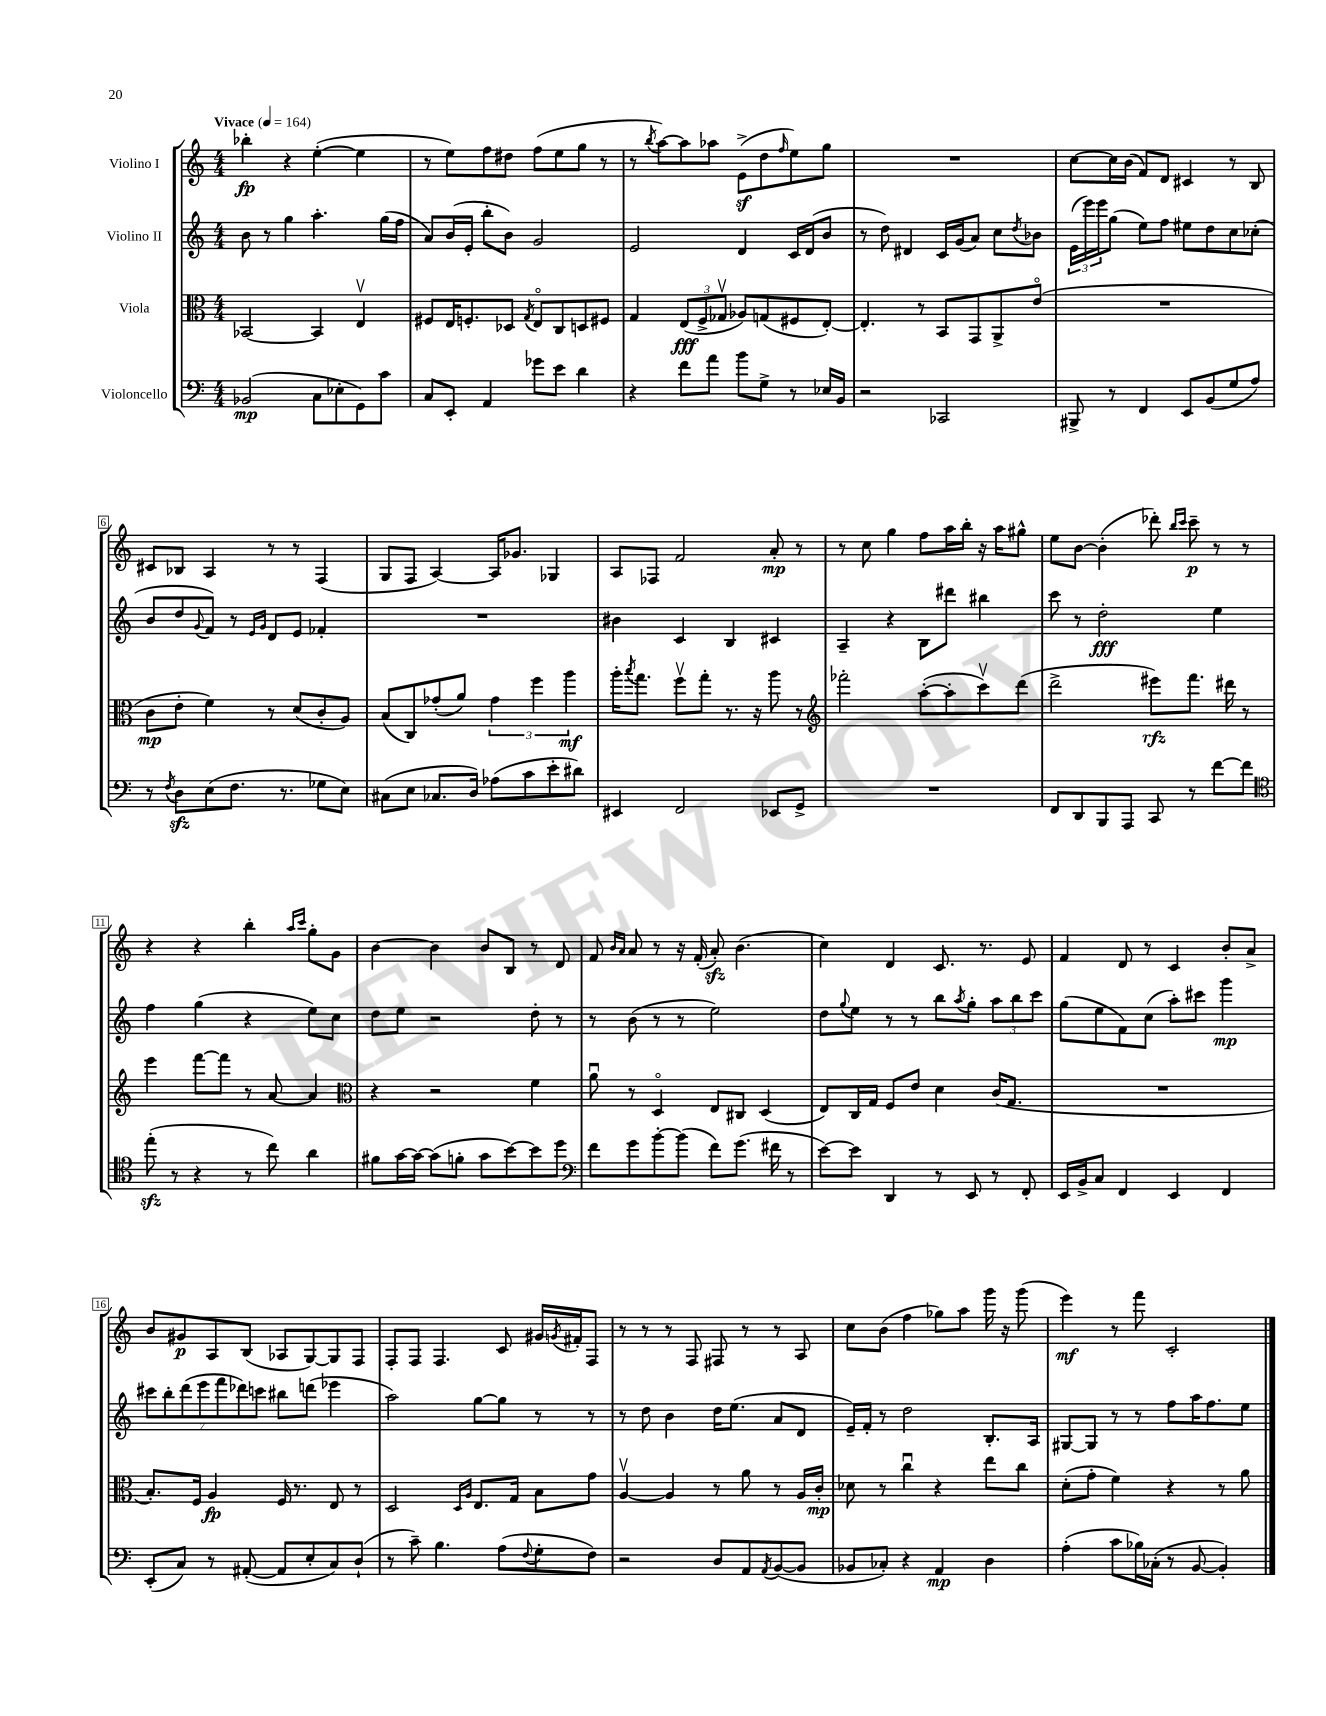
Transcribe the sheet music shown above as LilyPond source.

<<
\new StaffGroup <<
\new Staff = "s0" \with { instrumentName = "Violino I" } {
    \clef treble \key c \major \numericTimeSignature \time 4/4 \tempo "Vivace" 4 = 164
    bes''4-.\fp r4 e''4~-.( e''4 |
    r8 e''8) f''8 dis''8 f''8( e''8 g''8 r8 |
    r8 \acciaccatura { b''8 } a''8~) a''8 aes''8 e'8->\sf( d''8 \grace { f''16 } e''8) g''8 |
    R1 |
    c''8~ c''16 b'16( f'8) d'8 cis'4 r8 b8 |
    cis'8 bes8 a4 r8 r8 f4( |
    g8 f8 a4~) a16 ges'8. ges4 |
    a8 fes8 f'2 a'8-.\mp r8 |
    r8 c''8 g''4 f''8 a''16 b''16-. r16 a''16 gis''8-^ |
    e''8 b'8~ b'4-.( des'''8-.) \grace { b''16 c'''16 } c'''8--\p r8 r8 |
    r4 r4 b''4-. \grace { a''16 c'''16 } g''8-. g'8 |
    b'4~ b'4 b'8 b8 r8 d'8 |
    f'8 \grace { b'16 a'16 } a'8 r8 r16 f'16-.( a'8-.\sfz) b'4.( |
    c''4) d'4 c'8. r8. e'8 |
    f'4 d'8 r8 c'4 b'8-. a'8-> |
    b'8 gis'8\p a8 b8( aes8 g8~) g8 f8 |
    f8-. f8 f4. c'8 gis'16 \acciaccatura { g'8 } fis'16-. f8 |
    r8 r8 r8 f8 fis8 r8 r8 a8 |
    c''8 b'8( f''4 ges''8) a''8 g'''16 r16 g'''8( |
    e'''4\mf) r8 f'''8 c'2-. \bar "|." |
}
\new Staff = "s1" \with { instrumentName = "Violino II" } {
    \clef treble \key c \major \numericTimeSignature \time 4/4
    b'8 r8 g''4 a''4.-. g''16( f''16 |
    a'8) b'16( e'16-. b''8-. b'8) g'2 |
    e'2 d'4 c'16 d'16( b'8 |
    r8 d''8) dis'4 c'16 g'16( a'8) c''8 \acciaccatura { d''8 } bes'8 |
    \tuplet 3/2 { e'16( e'''16) e'''16 } g''8( e''8) f''8 eis''8 d''8 c''8 ces''8-.( |
    b'8 d''8 \appoggiatura { g'8 } f'8) r8 \grace { e'16 g'16 } d'8 e'8 fes'4-. |
    R1 |
    bis'4 c'4 b4 cis'4 |
    a4-- r4 b8 dis'''8 bis''4 |
    c'''8 r8 d''2-.\fff e''4 |
    f''4 g''4( r4 e''8) c''8 |
    d''8 e''8 r2 d''8-. r8 |
    r8 b'8( r8 r8 e''2) |
    d''8 \appoggiatura { g''8 } e''8 r8 r8 b''8 \acciaccatura { a''8 } g''8-. \tuplet 3/2 { a''8 b''8 c'''8 } |
    g''8( e''8 f'8) c''8( a''8-.) cis'''8 g'''4\mp |
    \tuplet 7/4 { cis'''8 b''8-. d'''8( e'''8 f'''8 des'''8) c'''8 } bis''8 d'''8( ees'''4 |
    a''2) g''8~ g''8 r8 r8 |
    r8 d''8 b'4 d''16 e''8.( a'8 d'8 |
    e'16--) f'16-. r8 d''2 b8.-. a16 |
    gis8~ gis8 r8 r8 f''8 a''16 f''8. e''8 \bar "|." |
}
\new Staff = "s2" \with { instrumentName = "Viola" } {
    \clef alto \key c \major \numericTimeSignature \time 4/4
    bes,2~ bes,4 e4\upbow |
    fis8 e16 f8.-. des8 \acciaccatura { g8 } e8\flageolet c8 d8 fis8 |
    g4 \tuplet 3/2 { e8\fff( f8-> ges8\upbow } aes8) g8( fis8 e8~-.) |
    e4.-. r8 b,8 g,8 a,8-> e'8\flageolet( |
    R1 |
    c'8\mp e'8-. f'4) r8 d'8( c'8-. a8) |
    b8( c8) ges'8-.( a'8) \tuplet 3/2 { ges'4 f''4 a''4\mf } |
    a''16-. \acciaccatura { b''8 } g''8. f''8\upbow g''8-. r8. r16 a''8 r8 |
    \clef treble fes'''2-. a''8~-.( a''8-. c'''8\upbow) d'''8( |
    d'''2-> eis'''8\rfz) f'''8. dis'''16 r8 |
    e'''4 f'''8~ f'''8 r8 a'8~ a'4 |
    \clef alto r4 r2 f'4 |
    a'8\downbow r8 d4\flageolet e8 cis8 d4( |
    e8) c16 g16 f8 e'8 d'4 c'16( g8. |
    R1 |
    b8.-.) f16 a4\fp f16 r8. e8 r8 |
    d2 \grace { d16 a16 } e8. g16 b8 g'8 |
    a4~\upbow a4 r8 a'8 r8 a16 c'16-.\mp |
    des'8 r8 c''4\downbow r4 e''8 c''8 |
    d'8-.( g'8-. f'4) r4 r8 a'8 \bar "|." |
}
\new Staff = "s3" \with { instrumentName = "Violoncello" } {
    \clef bass \key c \major \numericTimeSignature \time 4/4
    bes,2\mp( c8 ees8-. g,8) c'8 |
    c8 e,8-. a,4 ges'8 e'8 d'4 |
    r4 f'8 a'8 b'8 g8-> r8 ees16 b,16 |
    r2 ces,2 |
    bis,,8-> r8 f,4 e,8 b,8( g8 a8) |
    r8 \acciaccatura { f8 } d8\sfz e8( f8. r8. ges8 e8) |
    cis8( e8 ces8. d16) aes8( c'8 e'8-. dis'8) |
    eis,4 f,2 ees,8 g,8-> |
    R1 |
    f,8 d,8 b,,8 a,,8 c,8 r8 f'8~ f'8 |
    \clef tenor e''8-.\sfz( r8 r4 r8 c''8) a'4 |
    fis'8 g'16~ g'16~ g'8( f'8-. g'8 b'8~) b'8 d''8 |
    \clef bass f'8 g'8 b'8~-. b'8( f'8) g'8.( fis'16 r8 |
    e'8~) e'8 d,4 r8 e,8 r8 f,8-. |
    e,16 b,16-> c8 f,4 e,4 f,4 |
    e,8-.( c8) r8 ais,8~-.( ais,8 e8-. c8) d8-!( |
    r8 c'8--) b4. a8( \appoggiatura { f8 } g8-. f8) |
    r2 d8 a,8 \acciaccatura { a,8 } b,8~( b,8 |
    bes,8 ces8-.) r4 a,4\mp d4 |
    a4-.( c'8 bes16) ces16-.( r8 b,8~ b,4-.) \bar "|." |
}
>>
>>
\layout { \context { \Score \override BarNumber.stencil = #(make-stencil-boxer 0.1 0.3 ly:text-interface::print) } }
